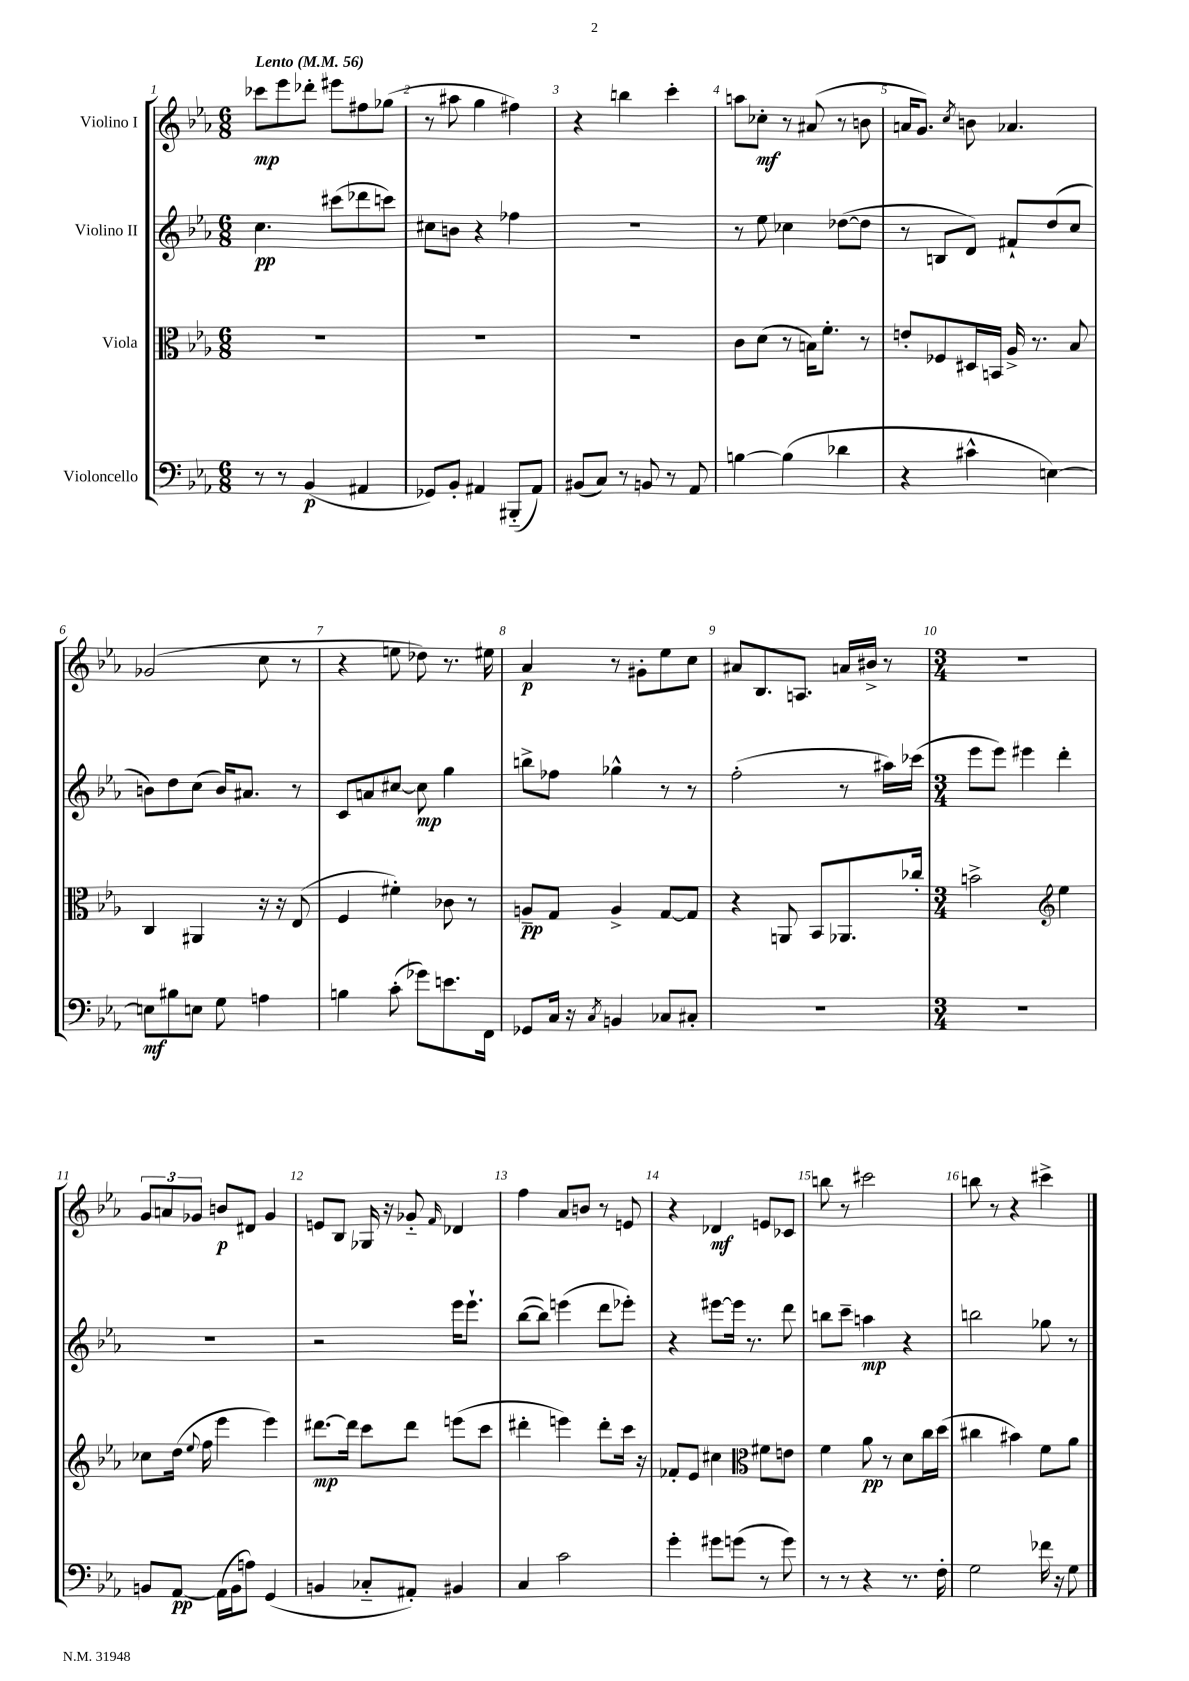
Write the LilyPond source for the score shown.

<<
\new StaffGroup <<
\new Staff = "s0" \with { instrumentName = "Violino I" } {
    \clef treble \key ees \major \numericTimeSignature \time 6/8 \tempo "Lento" 4 = 56
    \autoBeamOff ces'''8[\mp ees'''8 des'''8]-. eis'''8[ fis''8 ges''8]( |
    r8 ais''8 g''4 fis''4) |
    r4 b''4 c'''4-. |
    a''8[ ces''8]-.\mf r8 ais'8( r8 b'8 |
    a'16[ g'8.]) \acciaccatura { c''8 } b'8 aes'4. |
    ges'2( c''8 r8 |
    r4 e''8 des''8) r8. eis''16 |
    aes'4\p r8 gis'8[-. ees''8 c''8] |
    ais'8[ bes8. a8.] a'16[ bis'16]-> r8 |
    \numericTimeSignature \time 3/4 R2. |
    \tuplet 3/2 { g'8[ a'8 ges'8] } b'8[\p dis'8] ges'4 |
    e'8[ bes8] ges16 r16 ges'8-_ \grace { f'16 } des'4 |
    f''4 aes'8[ b'8] r8 e'8 |
    r4 des'4\mf e'8[ ces'8] |
    b''8 r8 cis'''2 |
    b''8 r8 r4 cis'''4-> \bar "|." |
}
\new Staff = "s1" \with { instrumentName = "Violino II" } {
    \clef treble \key ees \major \numericTimeSignature \time 6/8
    \autoBeamOff c''4.\pp cis'''8[( des'''8 c'''8]) |
    cis''8[ b'8] r4 fes''4 |
    R2. |
    r8 ees''8 ces''4 des''8[~( des''8] |
    r8 b8[ d'8]) fis'8[-! d''8( c''8] |
    b'8[) d''8 c''8]( b'16[) ais'8.] r8 |
    c'8[ a'8 cis''8]~ cis''8\mp g''4 |
    b''8[-> fes''8] ges''4-^ r8 r8 |
    f''2-.( r8 ais''16[) ces'''16]( |
    \numericTimeSignature \time 3/4 ees'''8[ ees'''8]) eis'''4 d'''4-. |
    R2. |
    r2 ees'''16[ ees'''8.]-! |
    bes''8[~( bes''8]) e'''4( d'''8[ ees'''8]-.) |
    r4 eis'''8[~ eis'''16] r8. d'''8 |
    b''8[ c'''8]-- a''4\mp r4 |
    b''2 ges''8 r8 \bar "|." |
}
\new Staff = "s2" \with { instrumentName = "Viola" } {
    \clef alto \key ees \major \numericTimeSignature \time 6/8
    \autoBeamOff R2. |
    R2. |
    R2. |
    c'8[ d'8]( r8 b16[) f'8.]-. r8 |
    e'8[-. fes8 dis16 b,16] aes16-> r8. bes8 |
    c4 ais,4 r16 r16 ees8( |
    f4 fis'4-.) ces'8 r8 |
    a8[--\pp g8] a4-> g8[~ g8] |
    r4 a,8 bes,8[ aes,8. ces''16]-. |
    \numericTimeSignature \time 3/4 b'2-> \clef treble ees''4 |
    ces''8[ d''16]( \appoggiatura { ees''8 } f''16 ees'''4 ees'''4) |
    dis'''8.[~\mp dis'''16] c'''8[ dis'''8] e'''8[( c'''8] |
    dis'''4-. e'''4) dis'''8[-. c'''16] r16 |
    fes'8[-. ees'8] cis''4 \clef alto fis'8[ e'8] |
    f'4 aes'8\pp r8 d'8[ c''16 d''16]( |
    cis''4 bis'4) f'8[ aes'8] \bar "|." |
}
\new Staff = "s3" \with { instrumentName = "Violoncello" } {
    \clef bass \key ees \major \numericTimeSignature \time 6/8
    \autoBeamOff r8 r8 bes,4\p( ais,4 |
    ges,8[) bes,8]-. ais,4 bis,,8[-_( ais,8]) |
    bis,8[( c8]) r8 b,8 r8 aes,8 |
    b4~ b4( des'4 |
    r4 cis'4-^ e4~) |
    e8[\mf bis8 e8] g8 a4 |
    b4 c'8-.( ges'8[) e'8. f,16] |
    ges,8[ c16] r16 \acciaccatura { c8 } b,4 ces8[ cis8]-. |
    R2. |
    \numericTimeSignature \time 3/4 R2. |
    b,8[ aes,8]~\pp aes,16[( b,16 a8]) g,4( |
    b,4 ces8[-_ ais,8]-.) bis,4 |
    c4 c'2 |
    g'4-. gis'8[ g'8]( r8 g'8) |
    r8 r8 r4 r8. f16-. |
    g2 fes'16 r16 g8 \bar "|." |
}
>>
>>
\layout { \context { \Score \override BarNumber.break-visibility = ##(#f #t #t) barNumberVisibility = #all-bar-numbers-visible } }
